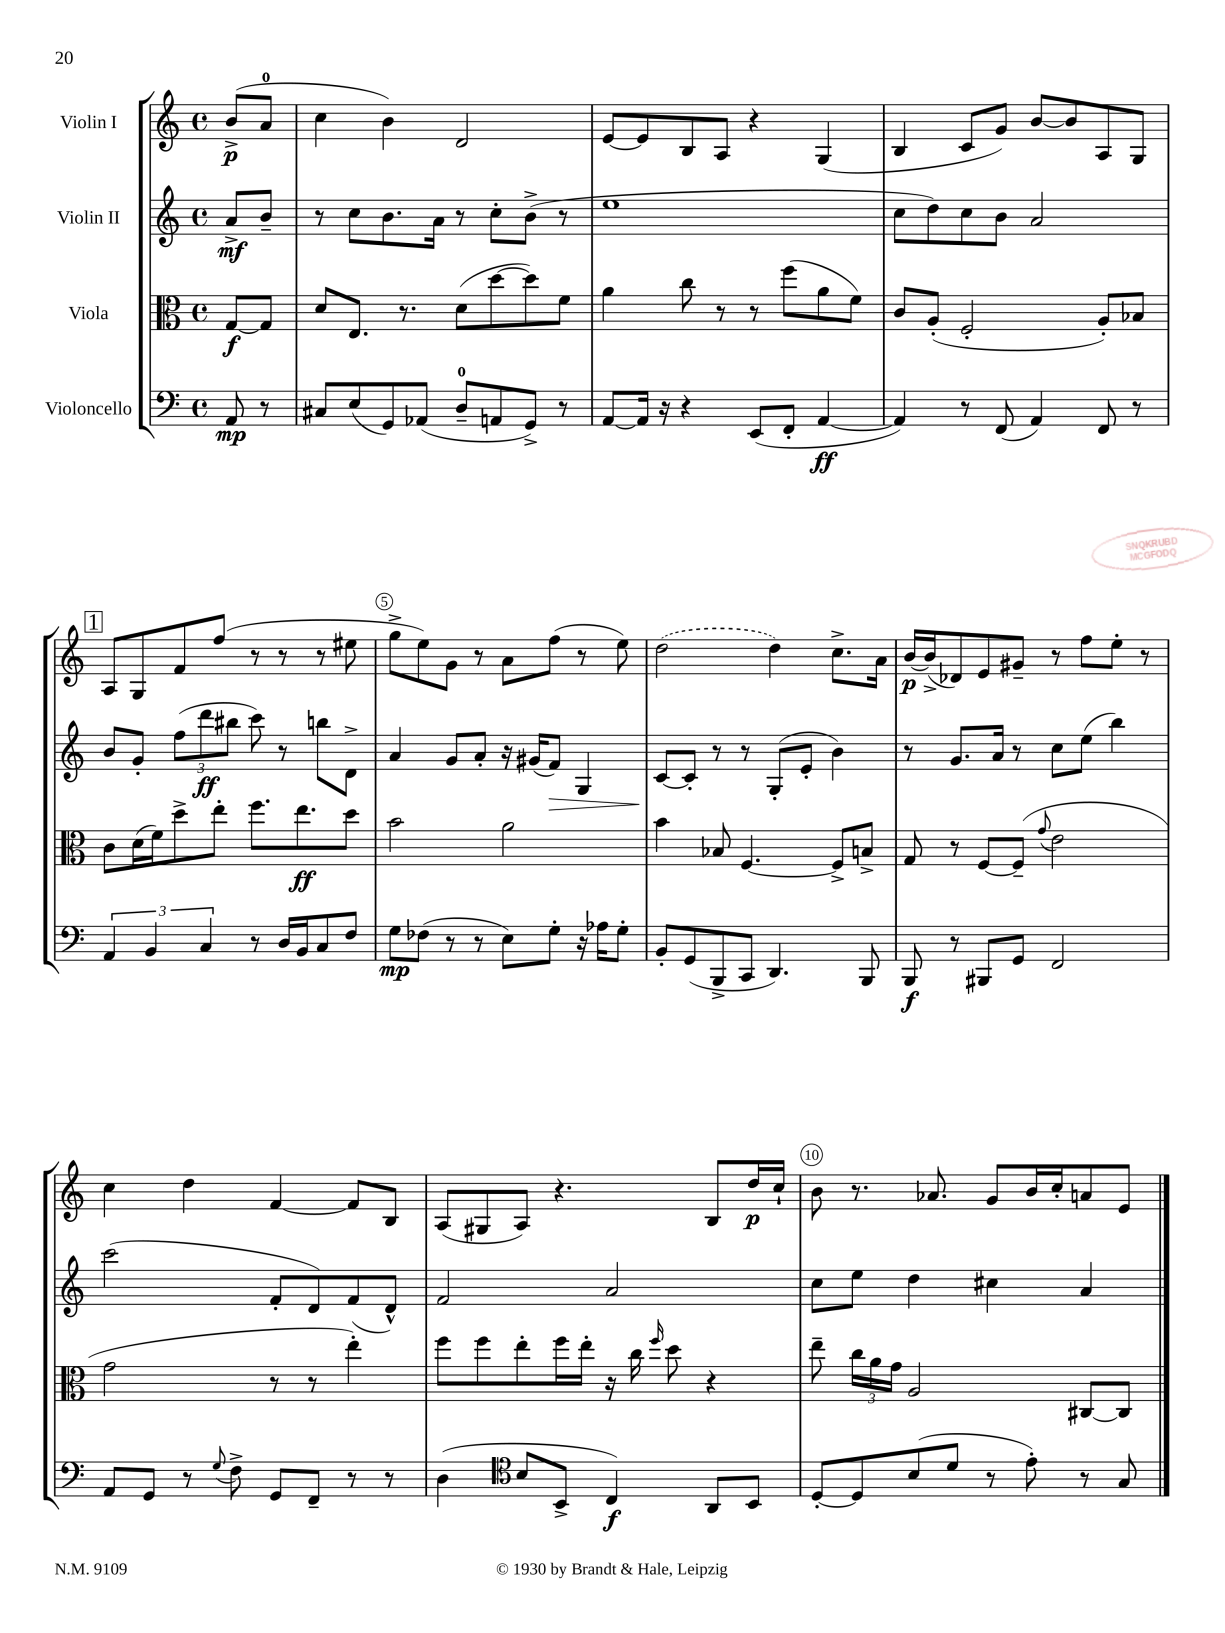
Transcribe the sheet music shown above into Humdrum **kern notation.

**kern	**dynam	**kern	**dynam	**kern	**dynam	**kern	**dynam
*part4	*part4	*part3	*part3	*part2	*part2	*part1	*part1
*staff4	*staff4	*staff3	*staff3	*staff2	*staff2	*staff1	*staff1
*I"Violoncello	*	*I"Viola	*	*I"Violin II	*	*I"Violin I	*
*clefF4	*	*clefC3	*	*clefG2	*	*clefG2	*
*k[]	*	*k[]	*	*k[]	*	*k[]	*
*M4/4	*	*M4/4	*	*M4/4	*	*M4/4	*
*met(c)	*	*met(c)	*	*met(c)	*	*met(c)	*
=	=	=	=	=	=	=	=
8AA/	mp	[8G/L	f	8a^/L	mf	(8b^/L	p
8r	.	8G/J]	.	8b~/J	.	8a/J	.
=1	=1	=1	=1	=1	=1	=1	=1
8C#X/L	.	8d/L	.	8r	.	4cc\	.
(8E/	.	8.E/J	.	8cc\L	.	.	.
8GG/)	.	.	.	8.b\	.	4b\)	.
.	.	8.r	.	.	.	.	.
(8AA-X/J	.	.	.	.	.	.	.
.	.	.	.	16a\Jk	.	.	.
8D~/L	.	(8d\L	.	8r	.	2d/	.
8AAn/	.	[8dd\	.	8cc'\L	.	.	.
8GG^/J)	.	8dd\])	.	(8b^\J	.	.	.
8r	.	8f\J	.	8r	.	.	.
=2	=2	=2	=2	=2	=2	=2	=2
[8AA/L	.	4a\	.	1ee	.	[8e/L	.
16AA/Jk]	.	.	.	.	.	8e/]	.
16r	.	.	.	.	.	.	.
4r	.	8cc\	.	.	.	8B/	.
.	.	8r	.	.	.	8A/J	.
(8EE/L	.	8r	.	.	.	4r	.
8FF'/J	.	(8ff\L	.	.	.	.	.
[4AA/	ff	8a\	.	.	.	(4G/	.
.	.	8f\J)	.	.	.	.	.
=3	=3	=3	=3	=3	=3	=3	=3
4AA/])	.	8c/L	.	8cc\L	.	4B/	.
.	.	(8A'/J	.	8dd\)	.	.	.
8r	.	2F'/	.	8cc\	.	8c/L	.
(8FF/	.	.	.	8b\J	.	8g/J)	.
4AA/)	.	.	.	2a/	.	[8b/L	.
.	.	.	.	.	.	8b/]	.
8FF/	.	8A'/L)	.	.	.	8A/	.
8r	.	8B-X/J	.	.	.	8G/J	.
!!LO:LB:g=z
!!LO:REH:place=s1:t=1
=4	=4	=4	=4	=4	=4	=4	=4
6AA/	.	8c\L	.	8b/L	.	8A/L	.
.	.	(16d\L	.	8g'/J	.	8G/	.
6BB/	.	.	.	.	.	.	.
.	.	16f\J)	.	.	.	.	.
.	.	8dd^\	.	(12ff\L	.	8f/	.
6C/	.	.	.	12ddd\	ff	.	.
.	.	8ee'\J	.	.	.	(8ff/J	.
.	.	.	.	12bb#X\J	.	.	.
8r	.	8.ff\L	.	8ccc\)	.	8r	.
16D/LL	.	.	.	8r	.	8r	.
16BB/J	.	8.ee\	ff	.	.	.	.
8C/	.	.	.	8bbn\L	.	8r	.
8F/J	.	8dd\J	.	8d^\J	.	8ee#X\	.
=5	=5	=5	=5	=5	=5	=5	=5
8G\L	mp	2b\	.	4a/	.	8gg^\L	.
(8F-X\J	.	.	.	.	.	8ee\)	.
8r	.	.	.	8g/L	.	8g\J	.
8r	.	.	.	8a'/J	.	8r	.
8E\L)	.	2a\	.	16r	.	8a\L	.
.	.	.	.	(16g#X/KL	.	.	.
!	!	!	!	!	!LO:HP:b	!	!
8G'\J	.	.	.	8f/J)	>	(8ff\J	.
16r	.	.	.	4G/	.	8r	.
16A-X\KL	.	.	.	.	.	.	.
8G'\J	.	.	.	.	.	8ee\)	.
=6	=6	=6	=6	=6	=6	=6	=6
8BB'/L	.	4b\	.	[8c/L	.	(2dd\	.
(8GG/	.	.	.	8c'/J]	]	.	.
8BBB^/	.	8B-X/	.	8r	.	.	.
8CC/J	.	[4.F/	.	8r	.	.	.
4.DD/)	.	.	.	(8G'/L	.	4dd\)	.
.	.	.	.	8e'/J	.	.	.
.	.	8F^/L]	.	4b\)	.	8.cc^\L	.
8BBB/	.	8Bn^/J	.	.	.	.	.
.	.	.	.	.	.	16a\Jk	.
=7	=7	=7	=7	=7	=7	=7	=7
8BBB/	f	8G/	.	8r	.	[16b/LL	p
.	.	.	.	.	.	(16b^/J]	.
8r	.	8r	.	8.g/L	.	8d-X/)	.
8BBB#X/L	.	[8F/L	.	.	.	8e/	.
.	.	.	.	16a/Jk	.	.	.
8GG/J	.	(8F~/J]	.	8r	.	8g#X~/J	.
.	.	8qqg/	.	.	.	.	.
2FF/	.	2e\	.	8cc\L	.	8r	.
.	.	.	.	(8ee\J	.	8ff\L	.
.	.	.	.	4bb\)	.	8ee'\J	.
.	.	.	.	.	.	8r	.
!!LO:LB:g=z
=8	=8	=8	=8	=8	=8	=8	=8
8AA/L	.	2g\	.	(2ccc\	.	4cc\	.
8GG/J	.	.	.	.	.	.	.
8r	.	.	.	.	.	4dd\	.
8qqG/	.	.	.	.	.	.	.
8F^\	.	.	.	.	.	.	.
8GG/L	.	8r	.	8f'/L	.	[4f/	.
8FF~/J	.	8r	.	8d/)	.	.	.
8r	.	4ee'\)	.	(8f/	.	8f/L]	.
8r	.	.	.	8d^^/J)	.	8B/J	.
=9	=9	=9	=9	=9	=9	=9	=9
(4D\	.	8ff\L	.	2f/	.	(8A/L	.
.	.	8ff\	.	.	.	8G#X/	.
*clefC4	*	*	*	*	*	*	*
8B/L	.	8ee'\	.	.	.	8A/J)	.
8BB^/J	.	16ff\L	.	.	.	4.r	.
.	.	16ee'\JJ	.	.	.	.	.
4C/)	f	16r	.	2a/	.	.	.
.	.	16cc\	.	.	.	.	.
.	.	16qqff/	.	.	.	.	.
.	.	8dd\	.	.	.	.	.
8AA/L	.	4r	.	.	.	8B/L	.
8BB/J	.	.	.	.	.	16dd/L	p
.	.	.	.	.	.	16cc`/JJ	.
=10	=10	=10	=10	=10	=10	=10	=10
[8D'/L	.	8ee~\	.	8cc\L	.	8b\	.
8D/]	.	24cc\LL	.	8ee\J	.	8.r	.
.	.	24a\	.	.	.	.	.
.	.	24g\JJ	.	.	.	.	.
(8B/	.	2A/	.	4dd\	.	.	.
.	.	.	.	.	.	8.a-X/	.
8d/J	.	.	.	.	.	.	.
8r	.	.	.	4cc#X\	.	8g/L	.
8e'\)	.	.	.	.	.	16b/L	.
.	.	.	.	.	.	16cc'/J	.
8r	.	[8C#X/L	.	4a/	.	8an/	.
8G/	.	8C#/J]	.	.	.	8e/J	.
==	==	==	==	==	==	==	==
*-	*-	*-	*-	*-	*-	*-	*-
